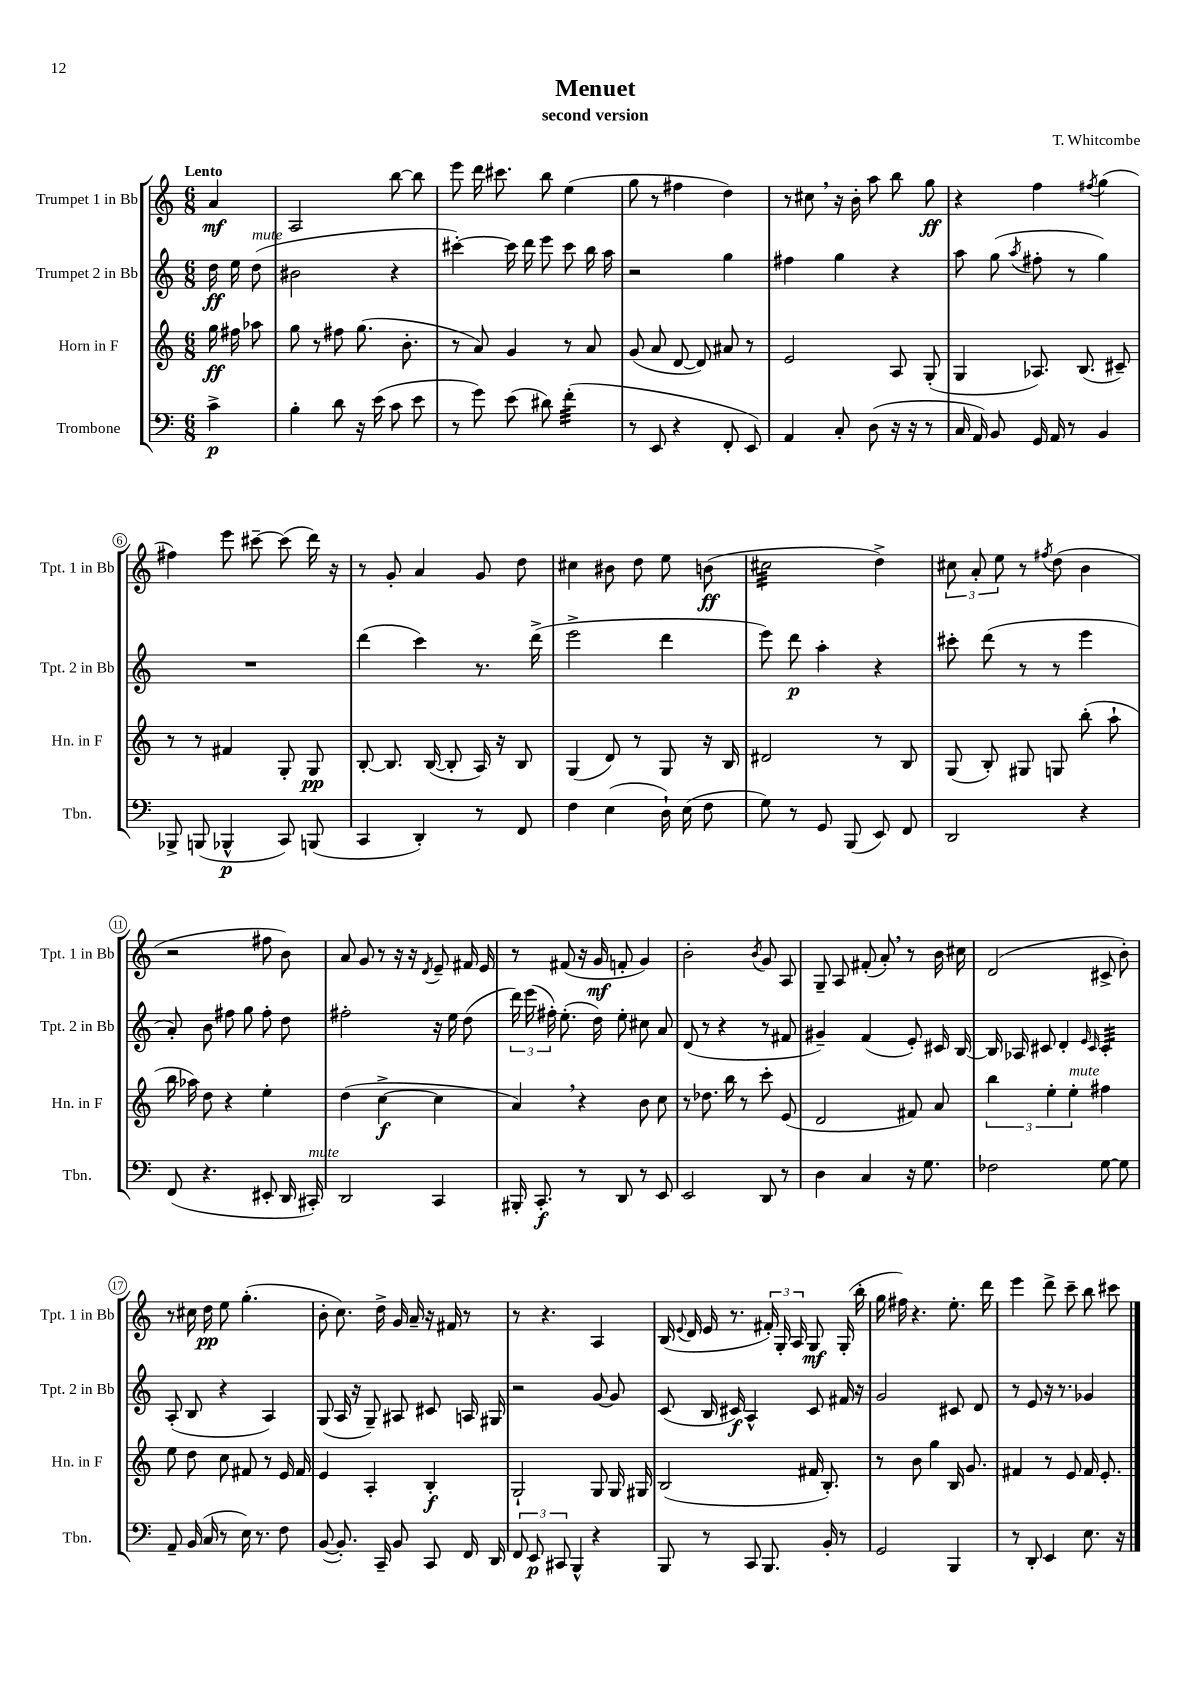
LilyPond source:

\header { title = "Menuet" composer = "T. Whitcombe" subtitle = "second version" }
<<
\new StaffGroup <<
\new Staff = "s0" \with { instrumentName = "Trumpet 1 in Bb" shortInstrumentName = "Tpt. 1 in Bb" } {
    \clef treble \key c \major \numericTimeSignature \time 6/8 \partial 4 \tempo "Lento"
    \autoBeamOff a'4\mf |
    a2 b''8~ b''8 |
    e'''8 d'''16 cis'''8. b''8 e''4( |
    g''8 r8 fis''4 d''4) |
    r8 cis''8 \breathe r16 b'16-. a''8 b''8 g''8\ff |
    r4 f''4 \acciaccatura { fis''8 } g''4( |
    fis''4) e'''8 cis'''8~-- cis'''8( d'''16) r16 |
    r8 g'8-. a'4 g'8 d''8 |
    cis''4 bis'8 d''8 e''8 b'8\ff( |
    cis''2:32 d''4->) |
    \tuplet 3/2 { cis''8 a'8-. e''8 } r8 \acciaccatura { fis''8 } d''8( b'4 |
    r2 fis''8 b'8) |
    a'8 g'8 r8 r16 r16 \acciaccatura { d'8 } e'8-- fis'16 e'16 |
    r8 fis'8( r16 g'16\mf f'8-. g'4) |
    b'2-. \acciaccatura { b'8 } g'8 a8 |
    g8-- a8 fis'8-.( a'8-.) \breathe r8 b'16 cis''16 |
    d'2( cis'8-> b'8-.) |
    r8 cis''16 d''16\pp e''8 g''4.-.( |
    b'8-. c''8.) d''16-> g'16 a'16-- r16 fis'16 r8 |
    r8 r4. a4 |
    b16( \appoggiatura { e'8 } d'16 e'16 r8. \tuplet 3/2 { fis'16-.) g16-. a16 } g8\mf g16-.( b''16-. |
    g''16 fis''16) r4. e''8.-. d'''16 |
    e'''4 d'''8-> c'''8-- b''8 cis'''8 \bar "|." |
}
\new Staff = "s1" \with { instrumentName = "Trumpet 2 in Bb" shortInstrumentName = "Tpt. 2 in Bb" } {
    \clef treble \key c \major \numericTimeSignature \time 6/8 \partial 4
    \autoBeamOff d''16\ff e''16 d''8^\markup { \italic "mute" }( |
    bis'2 r4 |
    cis'''4~-.) cis'''16 d'''16 e'''8 cis'''8 b''16 a''16 |
    r2 g''4 |
    fis''4 g''4 r4 |
    a''8 g''8( \acciaccatura { a''8 } fis''8-. r8 g''4) |
    R2. |
    d'''4( c'''4) r8. d'''16->( |
    e'''2-> d'''4 |
    e'''8) d'''8\p a''4-. r4 |
    cis'''8-. d'''8( r8 r8 e'''4 |
    a'8-.) b'8 fis''8 g''8 fis''8-. d''8 |
    fis''2-. r16 e''16 d''8( |
    \tuplet 3/2 { d'''16) e'''16( fis''16-.) } e''8.-.( d''16) e''8-. cis''8 a'8 |
    d'8( r8 r4 r8 fis'8 |
    gis'4--) f'4( e'8-.) cis'16 b16~ |
    b16 aes16 cis'8 d'4-. \grace { e'16 cis'16 } cis'4:32-. |
    a8-.( b8 r4 a4) |
    g8( a16 r16 g8--) ais8 cis'8 a16 gis16 |
    r2 g'8~ g'8 |
    c'8( b16 cis'16\f) a4-^ cis'8 fis'16 r16 |
    g'2 cis'8 d'8 |
    r8 e'8 r16 r8. ges'4 \bar "|." |
}
\new Staff = "s2" \with { instrumentName = "Horn in F" shortInstrumentName = "Hn. in F" } {
    \clef treble \key c \major \numericTimeSignature \time 6/8 \partial 4
    \autoBeamOff g''16\ff fis''16 aes''8 |
    g''8 r8 fis''8 g''8.( b'8.-. |
    r8 a'8) g'4 r8 a'8 |
    g'8( a'8 d'8~ d'8) ais'8 r8 |
    e'2 a8 g8-.( |
    g4 aes8.) b8.( cis'8--) |
    r8 r8 fis'4 g8-. g8\pp |
    b8~-. b8. b16~( b8-. a16) r16 b8 |
    g4( d'8) r8 g8 r16 b16 |
    dis'2 r8 b8 |
    g8( b8-.) gis8 g8 b''8-.( a''8-! |
    b''16 aes''16) d''8 r4 e''4-. |
    d''4( c''4~->\f c''4 |
    a'4) \breathe r4 b'8 c''8 |
    r8 des''8. b''16 r8 c'''8-. e'8( |
    d'2 fis'8) a'8 |
    \tuplet 3/2 { b''4 e''4-. e''4-.^\markup { \italic "mute" } } fis''4 |
    e''8 d''8 c''8 fis'8 r8 e'16 fis'16 |
    e'4 a4-. b4-.\f |
    g2-! g8 g16 gis16 |
    b2( fis'16 b8.-.) |
    r8 b'8 g''4 b16 g'8. |
    fis'4 r8 e'8 fis'16 e'8.-. \bar "|." |
}
\new Staff = "s3" \with { instrumentName = "Trombone" shortInstrumentName = "Tbn." } {
    \clef bass \key c \major \numericTimeSignature \time 6/8 \partial 4
    \autoBeamOff c'4->\p |
    b4-. d'8 r16 e'16( c'8 e'8 |
    r8 g'8) e'8( dis'8) f'4:32-.( |
    r8 e,8 r4 f,8-. e,8) |
    a,4 c8-. d8( r16 r16 r8 |
    c16 a,16) b,8 g,16 a,16 r8 b,4 |
    bes,,8-> b,,8( bes,,4-^\p c,8) b,,8( |
    c,4 d,4-.) r8 f,8 |
    f4 e4( d16-!) e16( f8 |
    g8) r8 g,8 b,,8( e,8) f,8 |
    d,2 r4 |
    f,8( r4. eis,8-. d,16 cis,16-.^\markup { \italic "mute" }) |
    d,2 c,4 |
    bis,,16-. c,8.-.\f r8 d,8 r8 e,8 |
    e,2 d,8 r8 |
    d4 c4 r16 g8. |
    fes2 g8~ g8 |
    a,8-- b,16( c16 r8 e16) r8. f8 |
    b,8~( b,8.-.) c,16-- b,8 c,8 f,16 d,16 |
    \tuplet 3/2 { f,8 e,8\p cis,8 } b,,4-^ r4 |
    b,,8 r8 c,8 b,,8. b,16-. r8 |
    g,2 b,,4 |
    r8 d,8-. e,4 e8. r16 \bar "|." |
}
>>
>>
\layout { \context { \Score \override BarNumber.stencil = #(make-stencil-circler 0.1 0.3 ly:text-interface::print) } }
